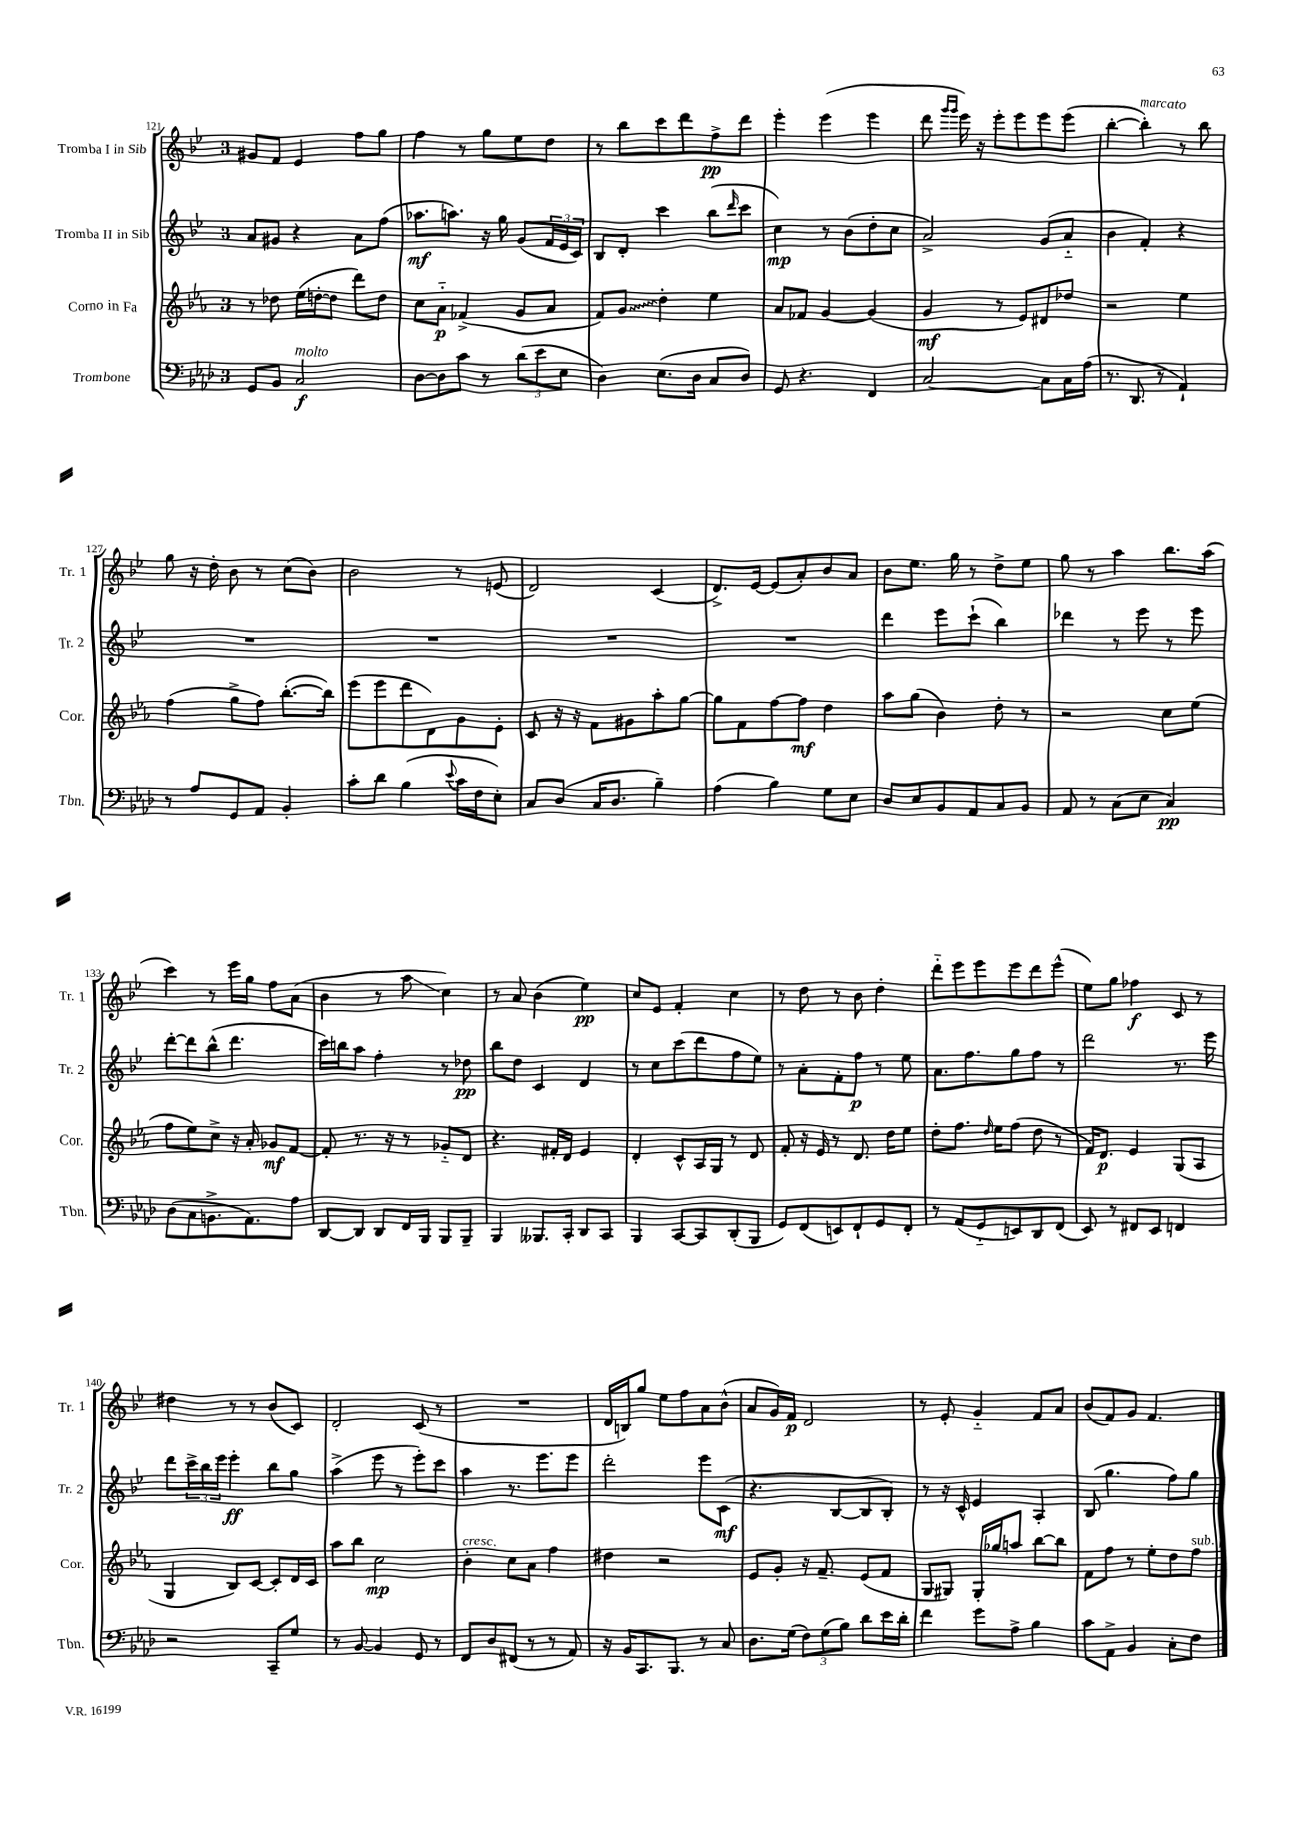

**kern	**kern	**kern	**kern
*staff4	*staff3	*staff2	*staff1
*clefF4	*clefG2	*clefG2	*clefG2
*k[b-e-a-d-]	*k[b-e-a-]	*k[b-e-]	*k[b-e-]
*M3/4	*M3/4	*M3/4	*M3/4
8GG	8r	8a	8g#
8BB-	8dd-	8g#	8f
2C	(16ee-	4r	4e-
.	[16dd'	.	.
.	8dd]	.	.
.	8ddd)	8a	8ff
.	8dd	(8ff	8gg
=	=	=	=
[8D-	8cc	8.aa-	4ff
8D-]	8a-'~	.	.
.	.	8.aa)	.
8c	(4f-^	.	8r
8r	.	16r	8gg
.	.	16gg	.
(12d-	8g	(8g	8ee-
12e-	.	.	.
.	8a-	24f	8dd
12E-	.	24e-	.
.	.	24c)	.
=	=	=	=
4D-)	8f)	8B-	8r
.	8g	8d'	8bb-
(8.E-	4dd'	4ccc	8ccc
.	.	.	8ddd
16D-	.	.	.
8C	4ee-	(8bb-	8ff^
.	.	16qqddd	.
8D-)	.	8ccc	8ddd
=	=	=	=
8GG	8a-	4cc)	4eee-'
4.r	8f-	.	.
.	[4g	8r	(4eee-
.	.	(8b-	.
4FF	(4g]	8dd'	4eee-
.	.	8cc	.
=	=	=	=
[2C	4g	2a^)	8ddd
.	.	.	16qqggg
.	.	.	16qqggg
.	.	.	16eee-)
.	.	.	16r
.	8r	.	8eee-'
.	8e-)	.	8eee-
8C]	8d#	(8g	8eee-
16C	8dd-	8a'~	(8eee-
(16A-	.	.	.
=	=	=	=
8.r	2r	4b-	[4bb-'
8.DD-	.	.	.
.	.	4f')	4bb-'])
8r	.	.	.
4AA-`)	4ee-	4r	8r
.	.	.	8bb-
=	=	=	=
8r	(4ff	2.r	8gg
8A-	.	.	16r
.	.	.	16dd'
8GG	8gg^	.	8b-
8AA-	8ff)	.	8r
4BB-'	([8.bb-'	.	(8cc
.	.	.	8b-)
.	16bb-])	.	.
=	=	=	=
8c'	(8eee-	2.r	2b-
8d-	8eee-	.	.
(4B-	8ddd	.	.
.	8d)	.	.
8qqe-	.	.	.
16c	8g	.	8r
16F	.	.	.
8E-')	8e-'	.	(8e
=	=	=	=
8C	8c	2.r	2d)
(8D-	16r	.	.
.	16r	.	.
16C	8f	.	.
8.D-	.	.	.
.	8g#	.	.
4B-~)	8aa-'	.	(4c
.	[8gg	.	.
=	=	=	=
(4A-	8gg]	2.r	8.d^)
.	8f	.	.
.	.	.	[16e-
4B-)	[8ff	.	(8e-]
.	8ff]	.	8a')
8G	4dd	.	8b-
8E-	.	.	8a
=	=	=	=
8D-	8aa-	4ddd	8b-
8E-	(8gg	.	8.ee-
8BB-	4b-)	8eee-	.
.	.	.	16gg
8AA-	.	(8ccc`	8r
8C	8dd'	4bb-)	8dd^
8BB-	8r	.	8ee-
=	=	=	=
8AA-	2r	4ddd-	8gg
8r	.	.	8r
(8C	.	8r	4aa
8E-	.	8eee-	.
4C)	8cc	8r	8.bb-
.	(8ee-	8eee-	.
.	.	.	(16aa
=	=	=	=
(8D-	8ff	[8ddd'	4ccc)
8C	8ee-)	8ddd]	.
8.BB^	8cc^	(8bb-^^	8r
.	16r	4.ddd	16eee-
8.AA-)	16a-'	.	16gg
.	8g-	.	8ff
8A-	[8f	.	(8a
=	=	=	=
[8DD-	8f']	16ccc)	4b-
.	.	16bb	.
8DD-]	8.r	8aa	.
8DD-	.	4ff'	8r
.	16r	.	.
16FF	8r	.	8aa
16BBB-	.	.	.
8BBB-	8g-'~	8r	4cc)
8BBB-~	8d	8dd-	.
=	=	=	=
4BBB-	4.r	8bb-	8r
.	.	8dd	8a
8.BBB--	.	4c	(4b-
.	16f#'	.	.
16CC'	16d	.	.
8DD-	4e-	4d	4ee-)
8CC	.	.	.
=	=	=	=
4BBB-	4d'	8r	8cc
.	.	8cc	8e-
[8CC	8c^^	(8ccc	4f'
8CC]	16A-	8ddd	.
.	16G	.	.
(8DD-'	8r	8ff	4cc
8BBB-	8d	8ee-)	.
=	=	=	=
8GG)	8f'	8r	8r
(8FF	16r	8a'	8dd
.	16e-	.	.
8EE)	8r	8f'	8r
8FF`	8.d	8ff	8b-
8GG	.	8r	4dd'
.	16dd	.	.
8FF'	8ee-	8ee-	.
=	=	=	=
8r	8dd'	8.a	8ddd'~
(8AA-	8.ff	.	8eee-
.	.	8.ff	.
8GG'~	.	.	8eee-
.	16qqdd	.	.
.	16ee-	.	.
8EE)	(8ff	8gg	8eee-
8DD-	8dd	8ff	8ddd
(8FF	8r	8r	(8eee-^^
=	=	=	=
8EE-)	16f)	2ddd	8ee-)
.	8.d	.	.
8r	.	.	8gg
8FF#	4e-	.	4ff-
8EE-	.	.	.
4FF	(8G	8.r	8c
.	8A-	.	8r
.	.	16eee-	.
=	=	=	=
2r	4G	8ddd	4dd#
.	.	24ccc^	.
.	.	24bb-	.
.	.	24eee-	.
.	8B-)	4eee-'	8r
.	[8c	.	8r
8CC~	8c']	8bb-	(8b-
8G	16d	8gg	8c)
.	16c	.	.
=	=	=	=
8r	8aa-	(4aa^	2d'
[8BB-	8bb-	.	.
4BB-]	2cc	8eee-	.
.	.	8r	.
8GG	.	8eee-')	(8c
8r	.	8ccc	8r
=	=	=	=
8FF	4b-'	4aa	2.r
8D-	.	.	.
(8FF#	8cc	8.r	.
8r	8a-	.	.
.	.	8.eee-	.
8r	4ff	.	.
8AA-)	.	8eee-	.
=	=	=	=
16r	4dd#	2ddd'	16d
16BB-	.	.	16B)
8.CC	.	.	8gg
.	2r	.	8ee-
8.BBB-	.	.	.
.	.	.	8ff
8r	.	8eee-	8a
8C	.	(8c	(8b-^^
=	=	=	=
8.D-	8e-	4.r	8a
.	8g'	.	16g)
(16G	.	.	16f
12F)	16r	.	2d
.	8.f~	.	.
(12G	.	.	.
.	.	[8B-	.
12B-)	.	.	.
8d-	(8e-	8B-]	.
16e-	8f	8B-')	.
16d-'	.	.	.
=	=	=	=
4f	8G	8r	8r
.	8G#)	16r	8e-'
.	.	16c^^	.
8g	16G#'	4e-	4g'~
.	16gg-	.	.
8A-^	8aa	.	.
4B-	[8bb-	4A'	8f
.	8bb-]	.	8a
=	=	=	=
8c	8f	(8B-	(8b-
8AA-^	8ff	4.gg	8f)
4BB-	8r	.	8g
.	8ee-'	.	4.f
8C'	8dd	8ff)	.
8F	8ff	8gg	.
==	==	==	==
*-	*-	*-	*-
